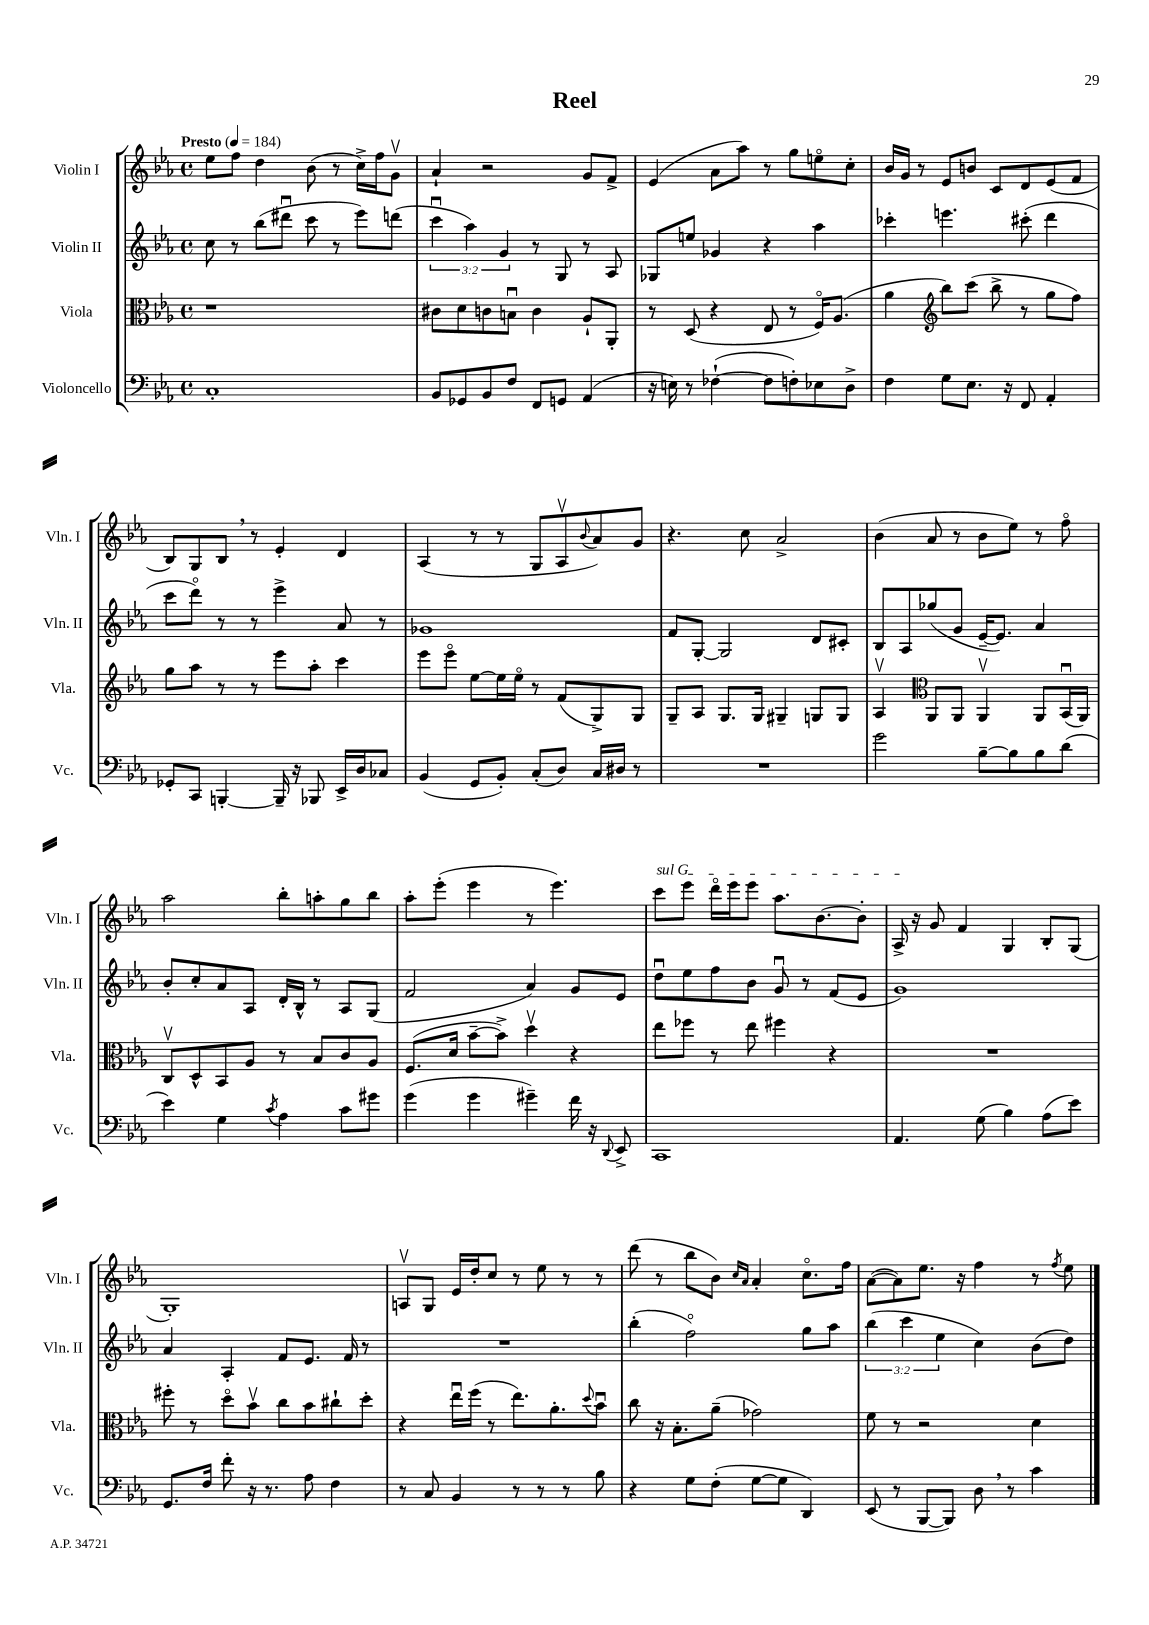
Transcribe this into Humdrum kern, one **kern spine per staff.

**kern	**kern	**kern	**kern
*part4	*part3	*part2	*part1
*staff4	*staff3	*staff2	*staff1
*I"Violoncello	*I"Viola	*I"Violin II	*I"Violin I
*I'Vc.	*I'Vla.	*I'Vln. II	*I'Vln. I
*clefF4	*clefC3	*clefG2	*clefG2
*k[b-e-a-]	*k[b-e-a-]	*k[b-e-a-]	*k[b-e-a-]
*M4/4	*M4/4	*M4/4	*M4/4
*met(c)	*met(c)	*met(c)	*met(c)
*MM184	*MM184	*MM184	*MM184
=1	=1	=1	=1
!	!	!	!LO:TX:a:B:t=Presto
1C'	1r	8cc\	8ee-\L
.	.	8r	8ff\J
.	.	(8bb-\L	4dd\
.	.	8ddd#Xu\J	.
.	.	8ccc\	(8b-\
.	.	8r	8r
.	.	8eee-\L)	16cc^\LL)
.	.	.	16ff\J
.	.	(8dddn\J	8gv\J
=2	=2	=2	=2
8BB-/L	8c#X\L	6cccu\	4a-`/
8GG-X/	8d\	.	.
.	.	6aa-\)	.
8BB-/	8cn\	.	2r
.	.	6g/	.
8F/J	8Bnu\J	.	.
8FF/L	4c\	8r	.
8GGn/J	.	8G/	.
(4AA-/	8A-`/L	8r	8g/L
.	8AA-'/J	8A-/	8f^/J
=3	=3	=3	=3
16r	8r	8G-X/L	(4e-/
16En\)	.	.	.
8r	(8D/	8een/J	.
([4F-X`\	4r	4g-X/	8a-\L
.	.	.	8aa-\J)
8F-\L]	8E-/	4r	8r
8Fn'\)	8r	.	8gg\L
8E-X\	16F/KL)	4aa-\	8een\
.	(8.A-/J	.	.
8D^\J	.	.	8cc'\J
=4	=4	=4	=4
4F\	4a-\	4ccc-X'\	16b-/LL
.	.	.	16g/JJ
.	.	.	8r
*	*clefG2	*	*
8G\L	8bb-\L)	4.eeen\	8e-/L
8.E-\J	(8ccc\J	.	8bn/J
.	8bb-^\	.	8c/L
16r	.	.	.
8FF/	8r	(8ccc#X'\	8d/
4AA-'/	8gg\L	4ddd\	(8e-/
.	8ff\J)	.	8f/J
!!LO:LB:g=z
=5	=5	=5	=5
8GG-X'/L	8gg\L	8ccc\L	8B-/L)
8CC/J	8aa-\J	8ddd\J)	8G/
[4BBBn'/	8r	8r	8B-,/J
.	8r	8r	8r
16BBB~/]	8eee-\L	4eee-^\	4e-'/
16r	.	.	.
8BBB-X/	8aa-'\J	.	.
16EE-^/LL	4ccc\	8a-/	4d/
16D/J	.	.	.
8C-X/J	.	8r	.
=6	=6	=6	=6
(4BB-/	8eee-\L	1g-X	(4A-/
.	8eee-\J	.	.
8GG/L	[8ee-\L	.	8r
8BB-'/J)	16ee-\L]	.	8r
.	16ee-\JJ	.	.
(8C'/L	8r	.	8G/L
8D/J)	(8f/L	.	8A-v/
.	.	.	8qqb-/
16C/LL	8G^/)	.	8a-/)
16D#X/JJ	.	.	.
8r	8G/J	.	8g/J
=7	=7	=7	=7
1r	8G~/L	8f/L	4.r
.	8A-/J	[8G'/J	.
.	8.G/L	2G/]	.
.	.	.	8cc\
.	16G/Jk	.	.
.	4G#X~/	.	2a-^/
.	8Gn/L	8d/L	.
.	8G/J	8c#X'/J	.
=8	=8	=8	=8
2g\	4A-v/	8B-/L	(4b-\
.	.	8A-/	.
*	*clefC3	*	*
.	8AA-/L	(8gg-X/	8a-/
.	8AA-/J	8g/J	8r
[8B-~\L	4AA-v/	[16e-~/KL	8b-\L
.	.	8.e-/J])	.
8B-\]	.	.	8ee-\J)
8B-\	8AA-/L	4a-/	8r
(8d\J	(16BB-u/L	.	8ff\
.	16AA-/JJ)	.	.
!!LO:LB:g=z
=9	=9	=9	=9
4e-\)	8Cv/L	8b-'/L	2aa-\
.	8D^^/	8cc'/	.
4G\	8BB-/	8a-/	.
.	8A-/J	8A-/J	.
8qc/	.	.	.
4A-\	8r	16d'/LL	8bb-'\L
.	.	16B-^^/JJ	.
.	8B-/L	8r	8aan'\
8c\L	8c/	8A-/L	8gg\
8g#X\J	8A-/J	(8G/J	8bb-\J
=10	=10	=10	=10
(4g\	(8.F/L	2f/	8aa-'\L
.	.	.	(8eee-'\J
.	16d/Jk	.	.
4g\	[8b-~\L	.	4eee-\
.	8b-^\J])	.	.
4g#X~\)	4ddv\	4a-/)	8r
.	.	.	4.eee-\)
16f\	4r	8g/L	.
16r	.	.	.
8qqDD/	.	.	.
8EE-^/	.	8e-/J	.
=11	=11	=11	=11
!	!	!	!LO:TX:a:i:t=sul G
1CC	8ee-\L	8ddu\L	8ccc\L
.	8ff-X\J	8ee-\	8eee-\J
.	8r	8ff\	16ddd\LL
.	.	.	16eee-\J
.	8ee-\	8b-\J	8eee-\J
.	4ff#X\	8gu/	8.aa-\L
.	.	8r	.
.	.	.	[8.b-\
.	4r	(8f/L	.
.	.	8e-/J	8b-'\J]
=12	=12	=12	=12
4.AA-/	1r	1g)	16A-^/
.	.	.	16r
.	.	.	8g/
.	.	.	4f/
(8G\	.	.	.
4B-\)	.	.	4G/
(8A-\L	.	.	8B-'/L
8e-\J)	.	.	(8G/J
!!LO:LB:g=z
=13	=13	=13	=13
8.GG/L	8ff#X'\	4a-/	1G')
.	8r	.	.
16F/Jk	.	.	.
8f'\	8dd\L	4A-'/	.
16r	8b-v\J	.	.
8.r	.	.	.
.	8cc\L	8f/L	.
8A-\	8b-\	8.e-/J	.
4F\	8cc#X`\	.	.
.	.	16f/	.
.	8dd'\J	8r	.
=14	=14	=14	=14
8r	4r	1r	8Anv/L
8C/	.	.	8G/J
4BB-/	16ee-u\LL	.	16e-/LL
.	(16ff\JJ	.	16dd'/J
.	8r	.	8cc/J
8r	8.ee-\L)	.	8r
8r	.	.	8ee-\
.	8.a-'\	.	.
8r	.	.	8r
.	8qqdd/	.	.
8B-\	8b-u\J	.	8r
=15	=15	=15	=15
4r	8cc\	(4bb-'\	(8ddd\
.	16r	.	8r
.	8.B-'\L	.	.
8G\L	.	2ff\)	8bb-\L
(8F'\J	(8a-~\J	.	8b-\J)
.	.	.	16qqcc/LL
.	.	.	16qqa-/JJ
[8G\L	2g-X\)	.	4a-'/
8G\J]	.	.	.
4DD/)	.	8gg\L	8.cc\L
.	.	8aa-\J	.
.	.	.	16ff\Jk
=16	=16	=16	=16
(8EE-/	8f\	(6bb-\	([8a-\L
8r	8r	.	8a-\])
.	.	6ccc\	.
[8BBB-/L	2r	.	8.ee-\J
.	.	6ee-\	.
8BBB-/J])	.	.	.
.	.	.	16r
8D,\	.	4cc\)	4ff\
8r	.	.	.
4c\	4d\	(8b-\L	8r
.	.	.	8qff/
.	.	8dd\J)	8ee-\
==	==	==	==
*-	*-	*-	*-
